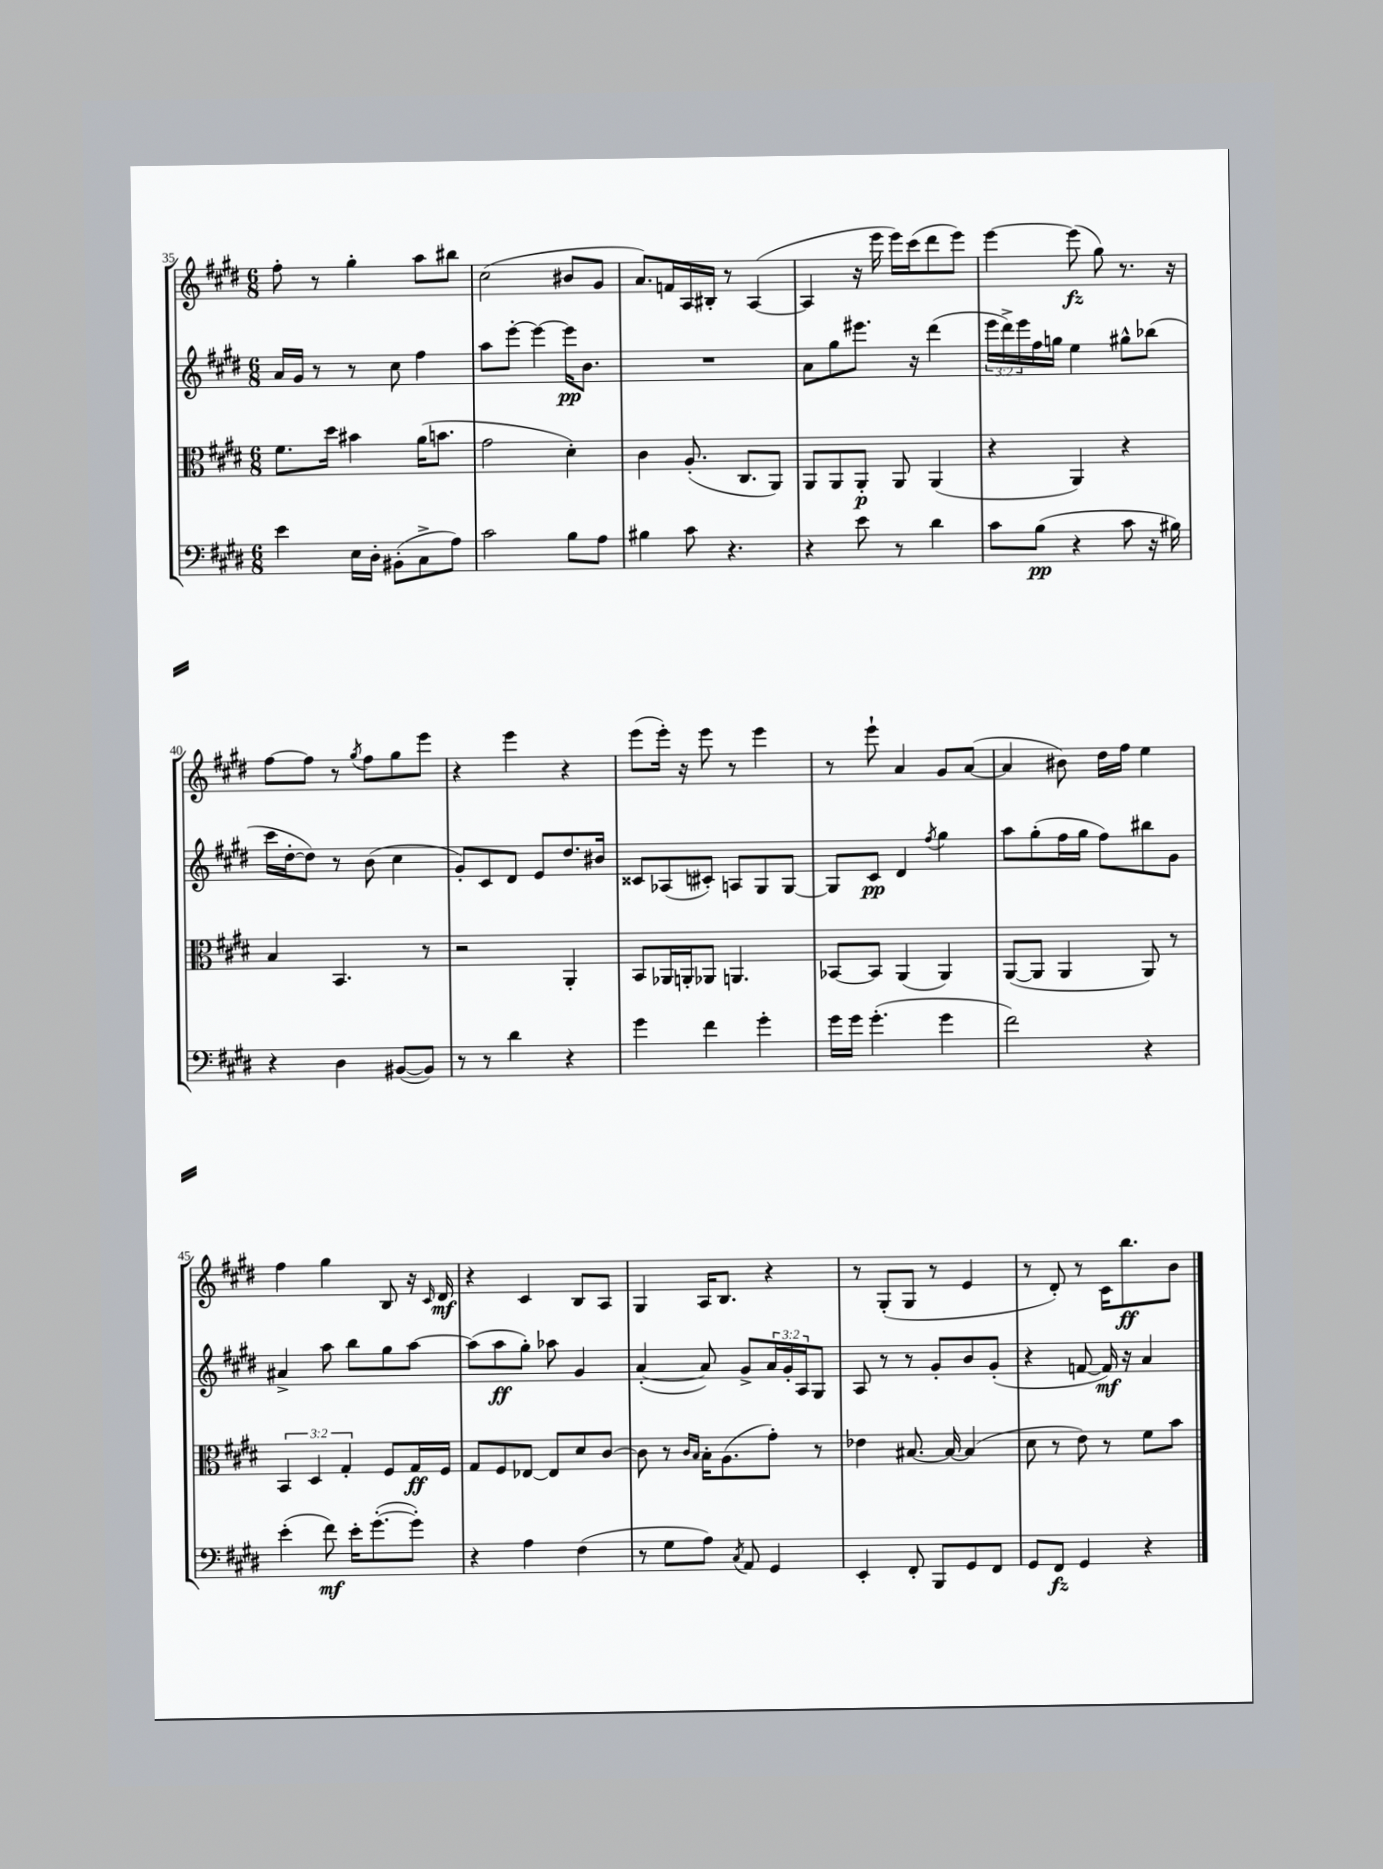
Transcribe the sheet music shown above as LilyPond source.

<<
\new StaffGroup <<
\new Staff = "s0" {
    \clef treble \key e \major \numericTimeSignature \time 6/8
    fis''8-. r8 gis''4-. a''8 bis''8 |
    cis''2( bis'8 gis'8 |
    a'8.) f'16 a16 bis16-. r8 a4~( |
    a4 r16 e'''16 e'''16) cis'''16( dis'''8 e'''8) |
    e'''4~ e'''8\fz( gis''8) r8. r16 |
    fis''8~ fis''8 r8 \acciaccatura { gis''8 } fis''8 gis''8 e'''8 |
    r4 e'''4 r4 |
    e'''8( e'''16-.) r16 e'''8 r8 e'''4 |
    r8 e'''8-! a'4 gis'8 a'8~( |
    a'4 bis'8) dis''16 fis''16 e''4 |
    fis''4 gis''4 b8 r16 \grace { cis'16 } dis'16\mf |
    r4 cis'4 b8 a8 |
    gis4 a16 b8. r4 |
    r8 gis8-.( gis8 r8 e'4 |
    r8 dis'8-.) r8 cis'16 b''8.\ff b'8 \bar "|." |
}
\new Staff = "s1" {
    \clef treble \key e \major \numericTimeSignature \time 6/8 \override Staff.TupletNumber.text = #tuplet-number::calc-fraction-text
    a'16 gis'16 r8 r8 cis''8 fis''4 |
    a''8 e'''8~-. e'''4~ e'''16\pp b'8. |
    R2. |
    a'8 gis''8 eis'''8. r16 dis'''4( |
    \tuplet 3/2 { e'''16 dis'''16->) e'''16 } fis''16 g''16 e''4 gis''8-^ bes''8( |
    cis'''16 dis''16~-. dis''8) r8 b'8( cis''4 |
    gis'8-.) cis'8 dis'8 e'8 dis''8. bis'16 |
    cisis'8 aes8( cis'8-.) a8 gis8 gis8~ |
    gis8 cis'8\pp dis'4 \acciaccatura { fis''8 } gis''4 |
    a''8 gis''8-.( fis''16 gis''16 fis''8) bis''8 gis'8 |
    ais'4-> a''8 b''8 gis''8 a''8~ |
    a''8( a''8\ff gis''8-.) aes''8 gis'4 |
    a'4~-.( a'8) gis'8-> \tuplet 3/2 { a'16 gis'16-. a16 } gis8 |
    a8 r8 r8 gis'8-. b'8 gis'8-.( |
    r4 f'8~ f'16\mf) r16 a'4 \bar "|." |
}
\new Staff = "s2" {
    \clef alto \key e \major \numericTimeSignature \time 6/8 \override Staff.TupletNumber.text = #tuplet-number::calc-fraction-text
    fis'8. dis''16 bis'4 a'16( b'8. |
    gis'2 dis'4-.) |
    cis'4 a8.-.( cis8. a,8) |
    a,8 a,8 a,8-.\p a,8 a,4( |
    r4 a,4) r4 |
    b4 b,4. r8 |
    r2 a,4-. |
    b,8 aes,16 a,16-. aes,8 a,4. |
    bes,8~ bes,8 a,4( a,4) |
    a,8~( a,8 a,4 a,8) r8 |
    \tuplet 3/2 { b,4 dis4 gis4-. } fis8 gis16\ff fis16 |
    gis8 fis8 ees8~ ees8 dis'8 cis'8~ |
    cis'8 r8 \grace { cis'16 b16 } b16-. a8.( gis'8-.) r8 |
    ees'4 bis8.~ bis16~ bis4( |
    dis'8 r8 e'8) r8 fis'8 b'8 \bar "|." |
}
\new Staff = "s3" {
    \clef bass \key e \major \numericTimeSignature \time 6/8
    e'4 e16 dis16-. bis,8-.( cis8-> a8) |
    cis'2 b8 a8 |
    bis4 cis'8 r4. |
    r4 e'8 r8 dis'4 |
    cis'8 b8\pp( r4 cis'8 r16 bis16) |
    r4 dis4 bis,8~( bis,8) |
    r8 r8 dis'4 r4 |
    gis'4 fis'4 gis'4-. |
    gis'16 gis'16 gis'4.-.( gis'4 |
    fis'2) r4 |
    e'4-.( fis'8\mf) e'16-. gis'8.~-.( gis'8-.) |
    r4 a4 fis4( |
    r8 gis8 a8) \acciaccatura { cis8 } a,8 gis,4 |
    e,4-. fis,8-. b,,8 gis,8 fis,8 |
    gis,8 fis,8\fz gis,4 r4 \bar "|." |
}
>>
>>
\layout { \context { \Score currentBarNumber = #35 } }
